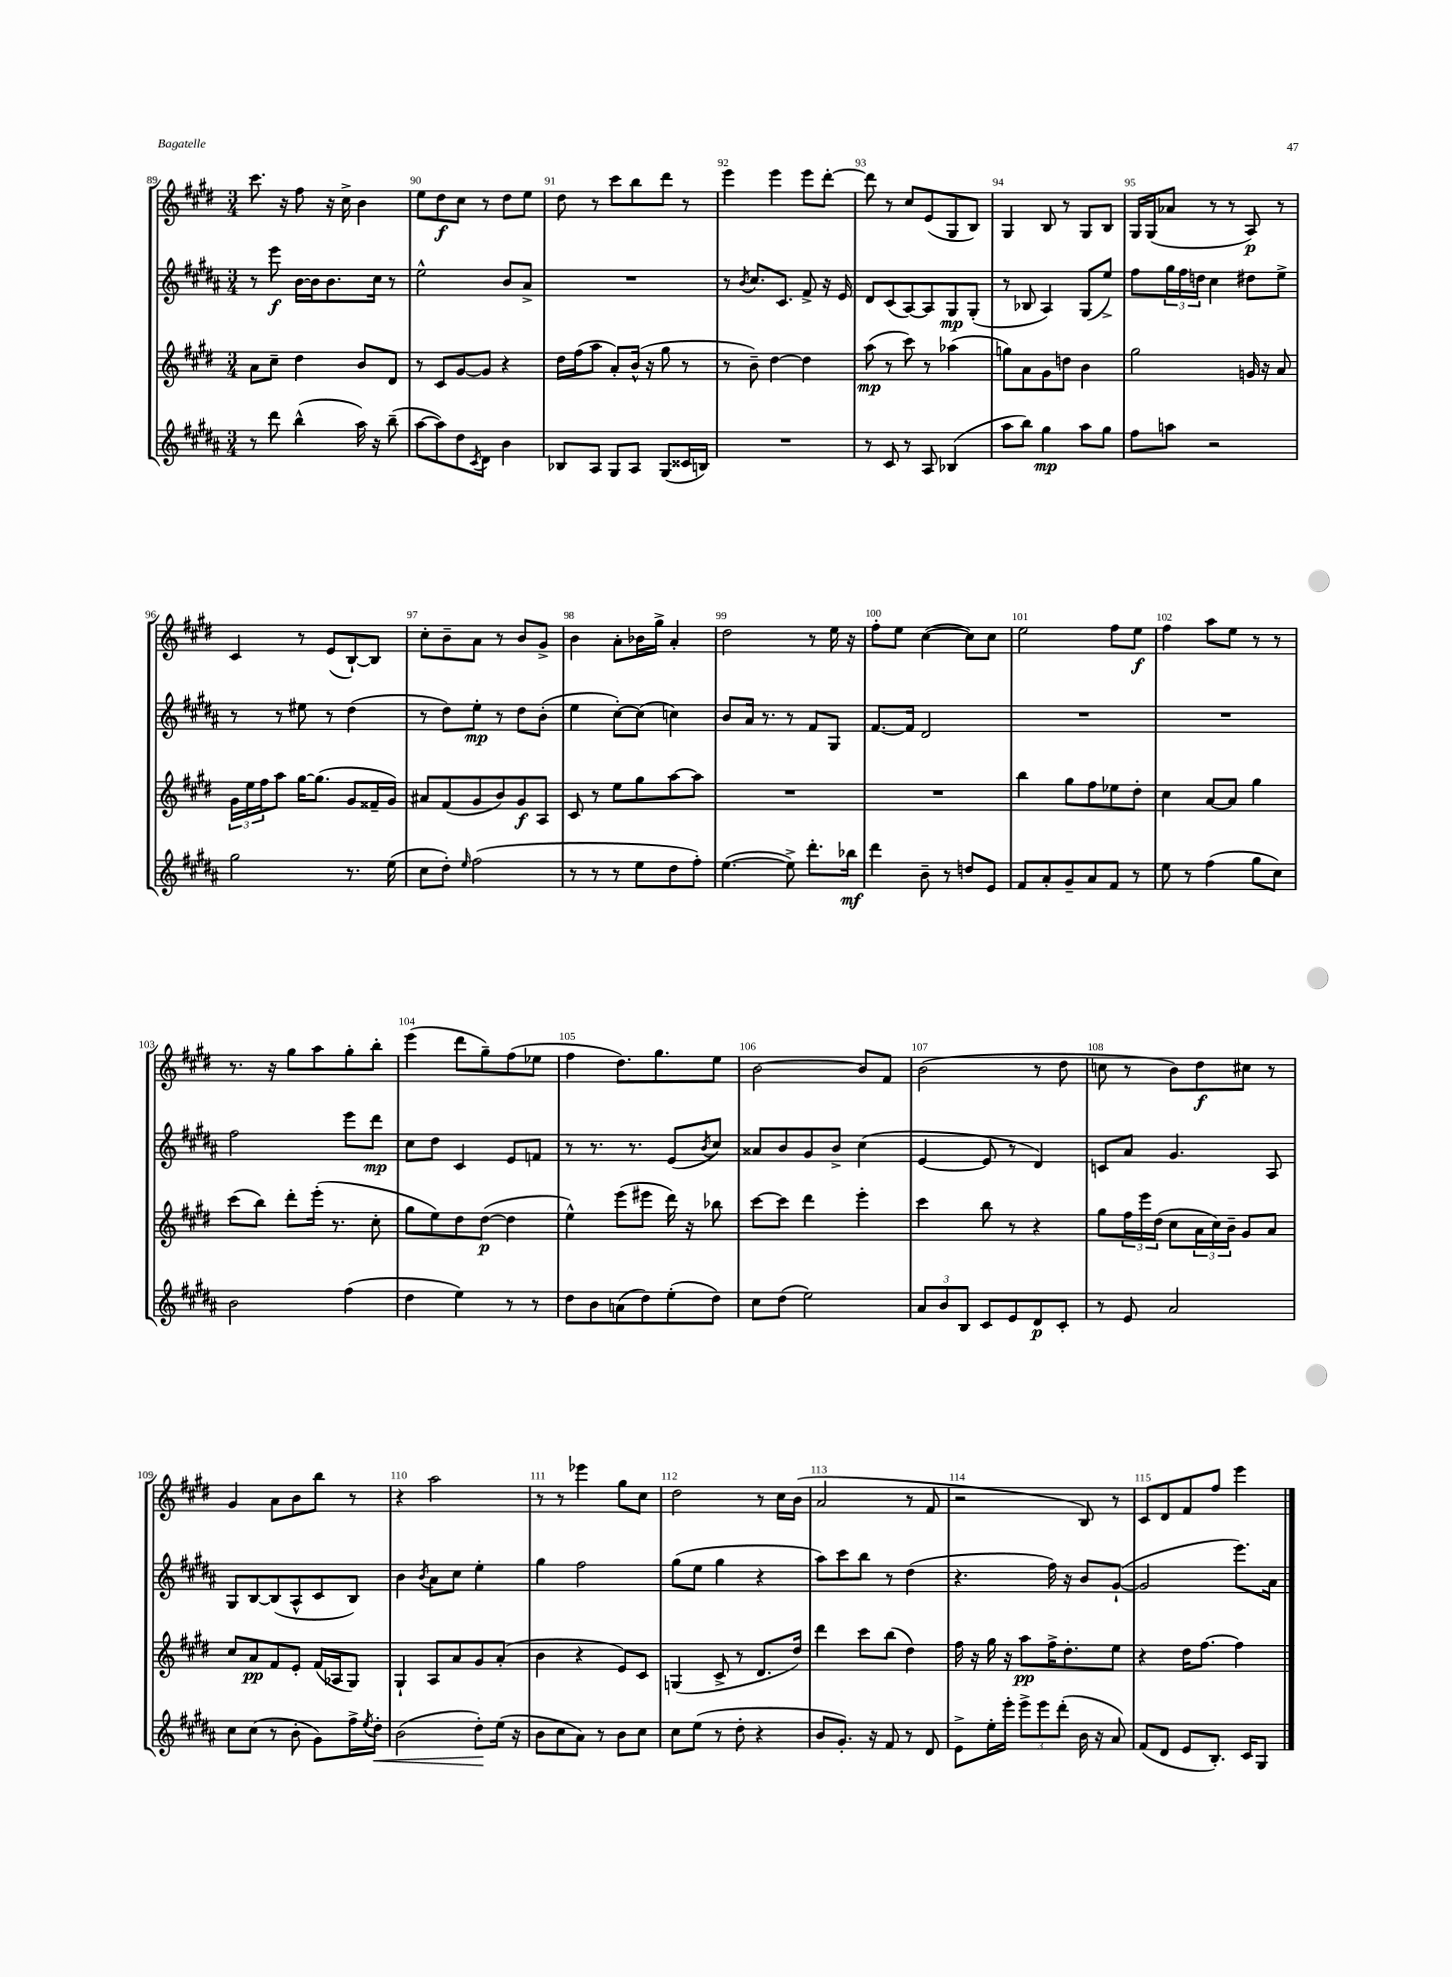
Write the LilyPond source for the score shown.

<<
\new StaffGroup <<
\new Staff = "s0" {
    \clef treble \key e \major \numericTimeSignature \time 3/4
    cis'''8. r16 fis''8 r16 cis''16-> b'4 |
    e''8 dis''8\f cis''8 r8 dis''8 e''8 |
    dis''8 r8 cis'''8 b''8 dis'''8 r8 |
    e'''4 e'''4 e'''8 dis'''8~-. |
    dis'''8 r8 cis''8 e'8( gis8 b8) |
    gis4 b8 r8 gis8 b8 |
    gis16 gis16( aes'8 r8 r8 a8\p) r8 |
    cis'4 r8 e'8( b8~-!) b8 |
    cis''8-. b'8-- a'8 r8 b'8 gis'8-> |
    b'4 a'8-. bes'16 gis''16-> a'4-. |
    dis''2 r8 e''16 r16 |
    fis''8-. e''8 cis''4~( cis''8) cis''8 |
    e''2 fis''8 e''8\f |
    fis''4 a''8 e''8 r8 r8 |
    r8. r16 gis''8 a''8 gis''8-. b''8-. |
    e'''4( dis'''8 gis''8--) fis''8( ees''8 |
    fis''4 dis''8.) gis''8. e''8 |
    b'2~ b'8 fis'8 |
    b'2( r8 dis''8 |
    c''8 r8 b'8) dis''8\f cis''8 r8 |
    gis'4 a'8 b'8 b''8 r8 |
    r4 a''2 |
    r8 r8 ees'''4 gis''8 cis''8 |
    dis''2 r8 cis''16 b'16( |
    a'2 r8 fis'8 |
    r2 b8) r8 |
    cis'8 dis'8 fis'8 fis''8 e'''4 \bar "|." |
}
\new Staff = "s1" {
    \clef treble \key b \major \numericTimeSignature \time 3/4
    r8 e'''8\f b'16~ b'16 b'8. cis''16 r8 |
    e''2-^ b'8 ais'8-> |
    R2. |
    r8 \acciaccatura { b'8 } cis''8. cis'8. fis'8-> r16 e'16 |
    dis'8 cis'8( ais8~) ais8 gis8\mp gis8-.( |
    r8 bes8 ais4) gis8( e''8->) |
    fis''8 \tuplet 3/2 { gis''16 fis''16 d''16 } cis''4 dis''8 e''8-> |
    r8 r8 eis''8 r8 dis''4( |
    r8 dis''8) e''8-.\mp r8 dis''8 b'8-.( |
    e''4 cis''8~-.) cis''8( c''4) |
    b'8 ais'16 r8. r8 fis'8 gis8 |
    fis'8.~ fis'16 dis'2 |
    R2. |
    R2. |
    fis''2 e'''8 dis'''8\mp |
    cis''8 dis''8 cis'4 e'8 f'8 |
    r8 r8. r8. e'8( \acciaccatura { b'8 } cis''8) |
    aisis'8 b'8 gis'8 b'8-> cis''4( |
    e'4~ e'8 r8 dis'4) |
    c'8 ais'8 gis'4. ais8 |
    gis8 b8~ b8( ais8-^ cis'8 b8) |
    b'4 \acciaccatura { b'8 } ais'8 cis''8 e''4-. |
    gis''4 fis''2 |
    gis''8( e''8 gis''4 r4 |
    ais''8) cis'''8 b''8 r8 dis''4( |
    r4. fis''16) r16 b'8 gis'8~-!( |
    gis'2 e'''8.) ais'16 \bar "|." |
}
\new Staff = "s2" {
    \clef treble \key e \major \numericTimeSignature \time 3/4
    a'8 cis''8-- dis''4 b'8 dis'8 |
    r8 cis'8 gis'8~ gis'8 r4 |
    dis''16 fis''16( a''8 a'8-.) b'16-^( r16 gis''8 r8 |
    r8 b'8--) dis''4~ dis''4 |
    a''8\mp( r8 cis'''8) r8 aes''4( |
    g''8) a'8 gis'8 d''8 b'4 |
    gis''2 g'16 r16 a'8 |
    \tuplet 3/2 { gis'16 e''16 fis''16 } a''8 gis''16~ gis''8.( gis'8 fisis'16-- gis'16) |
    ais'8 fis'8( gis'8 b'8) gis'8\f a8 |
    cis'8 r8 e''8 gis''8 a''8~ a''8 |
    R2. |
    R2. |
    b''4 gis''8 fis''8 ees''8 dis''8-. |
    cis''4 a'8~ a'8 gis''4 |
    cis'''8( b''8) dis'''8-. e'''16-.( r8. cis''8-. |
    gis''8 e''8) dis''8 dis''8~\p( dis''4 |
    e''4-^) e'''8( eis'''8 dis'''16) r16 bes''8 |
    cis'''8~ cis'''8 dis'''4 e'''4-. |
    cis'''4 b''8 r8 r4 |
    gis''8 \tuplet 3/2 { fis''16 e'''16 dis''16( } cis''8 \tuplet 3/2 { a'16 cis''16) b'16-- } gis'8 a'8 |
    cis''8 a'8\pp fis'8 e'8-. fis'16( aes16 gis8) |
    gis4-! a8 a'8 gis'8 a'8-.( |
    b'4 r4 e'8) cis'8 |
    g4( cis'8-> r8 dis'8. dis''16) |
    dis'''4 cis'''8 b''8( dis''4) |
    fis''16 r16 gis''16 r16 a''8\pp fis''16-> dis''8.-. e''8 |
    r4 dis''16 fis''8.~ fis''4 \bar "|." |
}
\new Staff = "s3" {
    \clef treble \key b \major \numericTimeSignature \time 3/4
    r8 dis'''8 b''4-^( ais''16) r16 b''8--( |
    ais''8~ ais''8) dis''8 \acciaccatura { cis'8 } dis'8 b'4 |
    bes8 ais8 gis8 ais8 gis8( cisis'16 b16) |
    R2. |
    r8 cis'8 r8 ais8 bes4( |
    ais''8 b''8) gis''4\mp ais''8 gis''8 |
    fis''8 a''8 r2 |
    gis''2 r8. e''16( |
    cis''8 dis''8-.) \grace { e''16 } fis''2( |
    r8 r8 r8 e''8 dis''8 fis''8-.) |
    e''4.~( e''8->) dis'''8.-. bes''16\mf |
    dis'''4 b'8-- r8 d''8 e'8 |
    fis'8 ais'8-. gis'8-- ais'8 fis'8 r8 |
    e''8 r8 fis''4( gis''8 cis''8) |
    b'2 fis''4( |
    dis''4 e''4) r8 r8 |
    dis''8 b'8 a'8( dis''8) e''8-.( dis''8) |
    cis''8 dis''8( e''2) |
    \tuplet 3/2 { ais'8 b'8 b8 } cis'8 e'8 dis'8\p cis'8-. |
    r8 e'8 ais'2 |
    cis''8 cis''8( r8 b'8-. gis'8) fis''16-> \acciaccatura { e''8 } dis''16-.\< |
    b'2( dis''8-.\!) e''16( r16 |
    b'8 cis''8 ais'8) r8 b'8 cis''8 |
    cis''8 e''8( r8 dis''8-. r4 |
    b'8 gis'8.-.) r16 fis'8 r8 dis'8 |
    e'8-> e''16-. e'''16-. \tuplet 3/2 { e'''8-> e'''8 dis'''8-.( } b'16 r16 ais'8) |
    fis'8( dis'8 e'8 b8.-.) cis'16 gis8 \bar "|." |
}
>>
>>
\layout { \context { \Score currentBarNumber = #89 \override BarNumber.break-visibility = ##(#f #t #t) barNumberVisibility = #all-bar-numbers-visible } }
